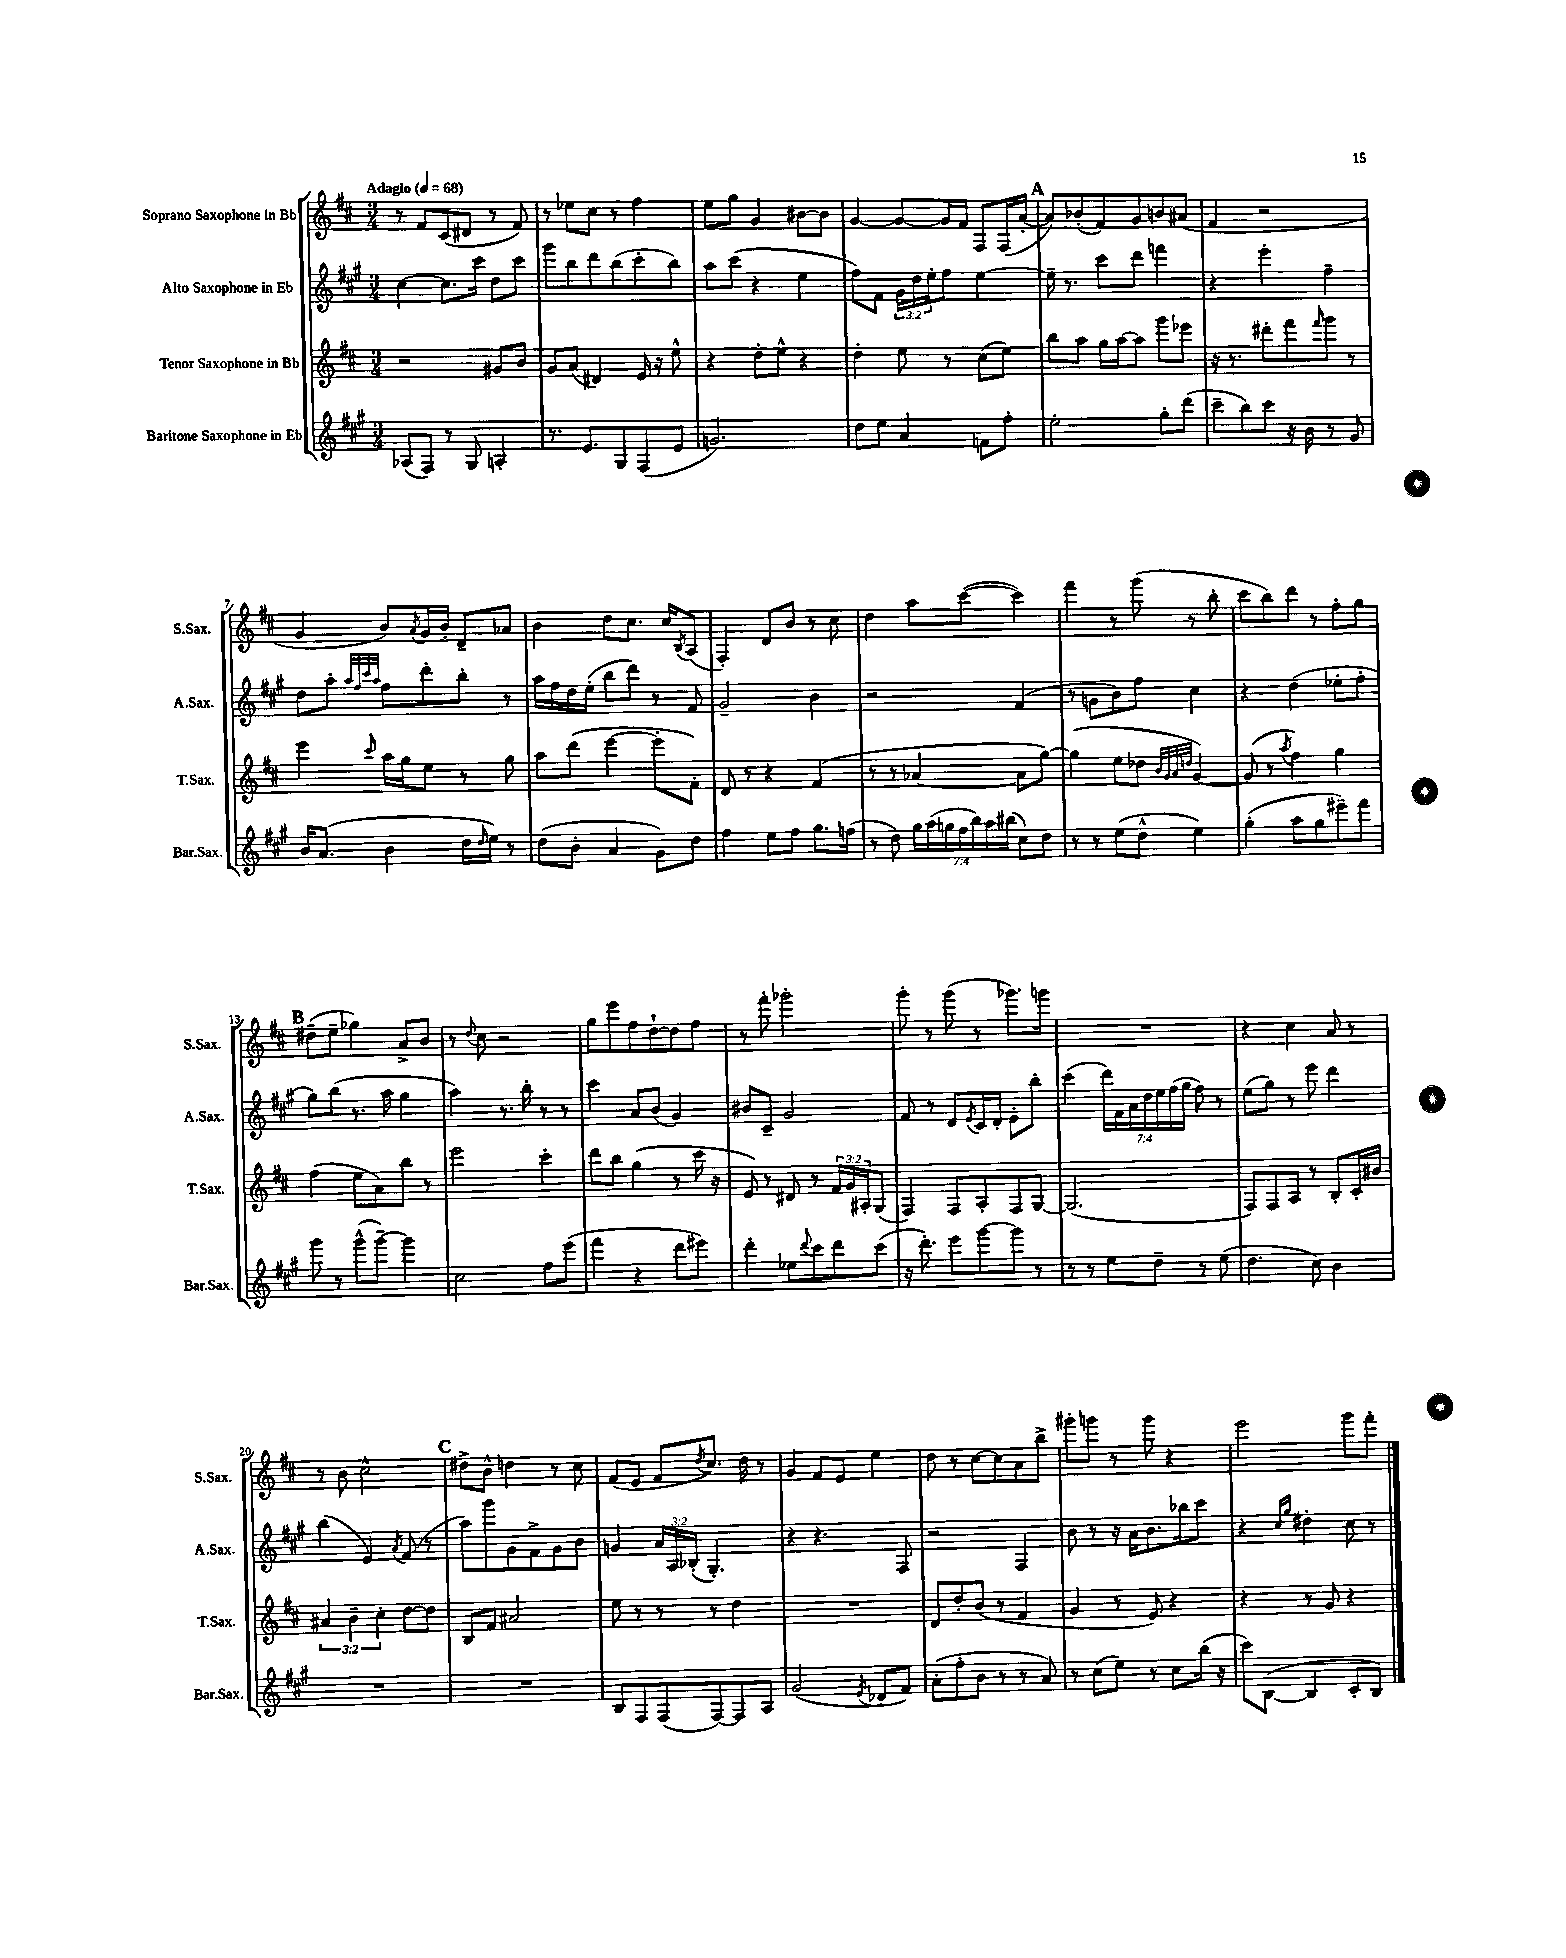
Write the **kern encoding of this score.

**kern	**kern	**kern	**kern
*staff4	*staff3	*staff2	*staff1
*clefG2	*clefG2	*clefG2	*clefG2
*k[f#c#g#]	*k[f#c#]	*k[f#c#g#]	*k[f#c#]
*M3/4	*M3/4	*M3/4	*M3/4
*MM68	*MM68	*MM68	*MM68
(8A-	2r	[4cc#	8r
8F#)	.	.	8f#
8r	.	8.cc#]	(8c#
8G#	.	.	8d#
.	.	16ccc#	.
4A'	8g#	8dd	8r
.	8b	8ccc#	8f#)
=	=	=	=
8.r	8g	8ggg#	8r
.	(8a	8bb	8ee-
8.e	.	.	.
.	4d#)	8ddd	8cc#
8G#	.	(8bb	8r
(8F#	16e	8ccc#'	4ff#
.	16r	.	.
8e	8ee^^	8bb)	.
=	=	=	=
2.g)	4r	8aa	8ee
.	.	(8ccc#	8gg
.	8dd'	4r	4g
.	8ee^^	.	.
.	4r	4ee	[8b#
.	.	.	8b#]
=	=	=	=
8dd	4dd'	8ff#)	[4g
8ee	.	8f#	.
4a	8ee	24g#	8g_
.	.	24dd	.
.	.	24ee'	.
.	8r	8ff#	16g]
.	.	.	16f#
8f	(8cc#	[4ee	8F#
8ff#'	8ee)	.	(16F#
.	.	.	[16a'
=	=	=	=
2ee'	8bb	16ee~]	8a])
.	.	8.r	.
.	8aa	.	(8b-'
.	16gg	8ccc#	8f#)
.	[16aa	.	.
.	8aa]	8ddd	8g
8gg#'	8ggg	4fff	8b
(8ddd	8eee-	.	(8a#
=	=	=	=
8ccc#~	16r	4r	4f#
.	8.r	.	.
8bb)	.	.	.
8ccc#	8ddd#'	4eee'	2r
16r	8fff#	.	.
16b	.	.	.
.	16qqfff#	.	.
8r	8ggg	4ff#~	.
8g#	8r	.	.
=	=	=	=
16b	4eee	8dd	4g
(8.a	.	.	.
.	.	8aa'	.
.	.	32qqaa	.
.	.	32qqff#	.
.	.	32qqccc#	.
.	16qqccc#	32qqaa	.
4b	16aa	8ff#	8b)
.	16gg	.	.
.	.	.	8qa
.	8ee	8ddd'	16g
.	.	.	16b'
16dd	8r	8bb'	8d~
16qqdd	.	.	.
16ee)	.	.	.
8r	8gg	8r	8a-
=	=	=	=
(8dd	8aa	16aa	4b
.	.	16ff#	.
8b'	(8ddd	16dd	.
.	.	(16ee'	.
4a	[4eee	8bb	8dd
.	.	8ddd)	8.cc#
8g#)	8eee']	8r	.
.	.	.	16cc#
.	.	.	8qB
8dd	8f#')	8f#	(8A
=	=	=	=
4ff#	8d	2g#~	4F#')
.	8r	.	.
8ee	4r	.	8d
8ff#	.	.	8b
8.gg#	(4f#	4b	8r
.	.	.	8cc#
(16ff	.	.	.
=	=	=	=
8r	8r	2r	4dd
8dd)	8r	.	.
28gg#	[4a-	.	8aa
(28aa	.	.	.
28gg	.	.	.
28ff#	.	.	.
.	.	.	([8ccc#
28bb)	.	.	.
28aa	.	.	.
(28bb#	.	.	.
8cc#)	8a-]	(4f#	4ccc#])
8dd	[8gg)	.	.
=	=	=	=
8r	(4gg]	8r	4fff#
8r	.	8g	.
(8ee	8ee	8b)	8r
8dd^^	8dd-	8ff#	(8ggg
.	32qqb	.	.
.	32qqg	.	.
.	32qqa	.	.
.	32qqdd	.	.
4ee)	[4g)	4cc#	8r
.	.	.	8bb'
=	=	=	=
(4gg#'	(8g]	4r	8ccc#
.	8r	.	8bb)
.	8qaa	.	.
8aa	4ff#)	(4dd	8ddd
8gg#	.	.	8r
8eee#~)	4gg	8ee-'	8ff#'
8fff#	.	8ff#'	8gg
=	=	=	=
8ggg#	(4ff#	8gg#)	(8dd#~
8r	.	(8bb	8ee~
(8ggg#^^	8ee	8.r	4gg-)
[8ggg#~)	8a)	.	.
.	.	16aa	.
4ggg#]	8bb	4gg#	8a^
.	8r	.	8b
=	=	=	=
2cc#	2eee	4aa)	8r
.	.	.	8qqdd
.	.	.	8cc#
.	.	8.r	2r
.	.	16bb'	.
8ff#	4ccc#'	8r	.
(8eee	.	8r	.
=	=	=	=
4fff#	8ddd	4ccc#	8gg
.	8bb	.	8eee
4r	(4gg	8a	8ff#
.	.	(8b	[8dd`
8ddd	8r	4g#)	8dd]
8eee#)	16ccc#	.	8ff#
.	16r	.	.
=	=	=	=
4ddd'	8e)	8b#	8r
.	8r	8c#~	8fff#'
8ee-	8d#	2g#	2ggg-'
8qqddd	.	.	.
8ccc#	8r	.	.
8ddd	24f#	.	.
.	24g	.	.
.	24A#'	.	.
(8ccc#	(8G	.	.
=	=	=	=
16r	4F#)	8f#	8ggg'
8.ddd')	.	.	.
.	.	8r	8r
8eee	8F#	8d	(8ggg
.	.	8qe	.
[8ggg#	8A'	16c#	8r
.	.	16d'	.
8ggg#]	8F#	8e'	8.ggg-)
8r	[8G	8bb'	.
.	.	.	16ggg
=	=	=	=
8r	(2.G]	(4ccc#	2.r
8r	.	.	.
8ee	.	28ddd)	.
.	.	28f#	.
.	.	28a	.
.	.	28dd	.
8dd~	.	.	.
.	.	28ee	.
.	.	(28ff#	.
.	.	28gg#	.
8r	.	8ff#)	.
(8ee	.	8r	.
=	=	=	=
4.dd	8F#)	(8ee	4r
.	8F#	8gg#)	.
.	8A	8r	4cc#
8cc#)	8r	8eee	.
4b	8B'	4ddd	8a
.	16c#'	.	8r
.	16b#	.	.
=	=	=	=
2.r	6a#	(4bb	8r
.	.	.	8b
.	6b~	.	.
.	.	4e)	2cc#^^
.	6cc#'	.	.
.	.	8qa	.
.	[8dd	(8f#	.
.	8dd]	8r	.
=	=	=	=
2.r	8B	8aa)	8dd#^
.	8f#	8ggg#	8b^^
.	2a#	8g#	4dd
.	.	8f#^	.
.	.	8g#	8r
.	.	8b	8cc#
=	=	=	=
8B	8ee	4g	(8f#
8F#	8r	.	8e
(8F#	8r	24a	8f#
.	.	24A	.
.	.	(24B-'	.
.	.	.	8qdd
[8F#)	8r	4.G#')	8.cc#)
8F#]	4dd	.	.
.	.	.	16dd
8A	.	.	8r
=	=	=	=
(2g#	2.r	4r	4g
.	.	4.r	8f#
.	.	.	8e
8qe	.	.	.
8d-	.	.	4ee
8f#)	.	8F#	.
=	=	=	=
(8a'	8d	2r	8dd
8ff#'	8dd'	.	8r
8b	(8b	.	[8cc#
8r	8r	.	8cc#]
8r	4f#	4F#	8a
8a)	.	.	8bb^
=	=	=	=
8r	4g	8b	8ggg#'
(8cc#	.	8r	8ggg
8ee)	8r	16r	8r
.	.	16a	.
8r	8e)	8.b	8ggg
8cc#	4r	.	4r
.	.	16bb-	.
(16bb	.	8ccc#	.
16r	.	.	.
=	=	=	=
8ccc#)	4r	4r	2eee
([8B	.	.	.
.	.	16qqcc#	.
.	.	16qqgg#	.
4B]	8r	4dd#'	.
.	8g	.	.
8c#'	4r	8cc#	8ggg
8B)	.	8r	8fff#'
==	==	==	==
*-	*-	*-	*-
